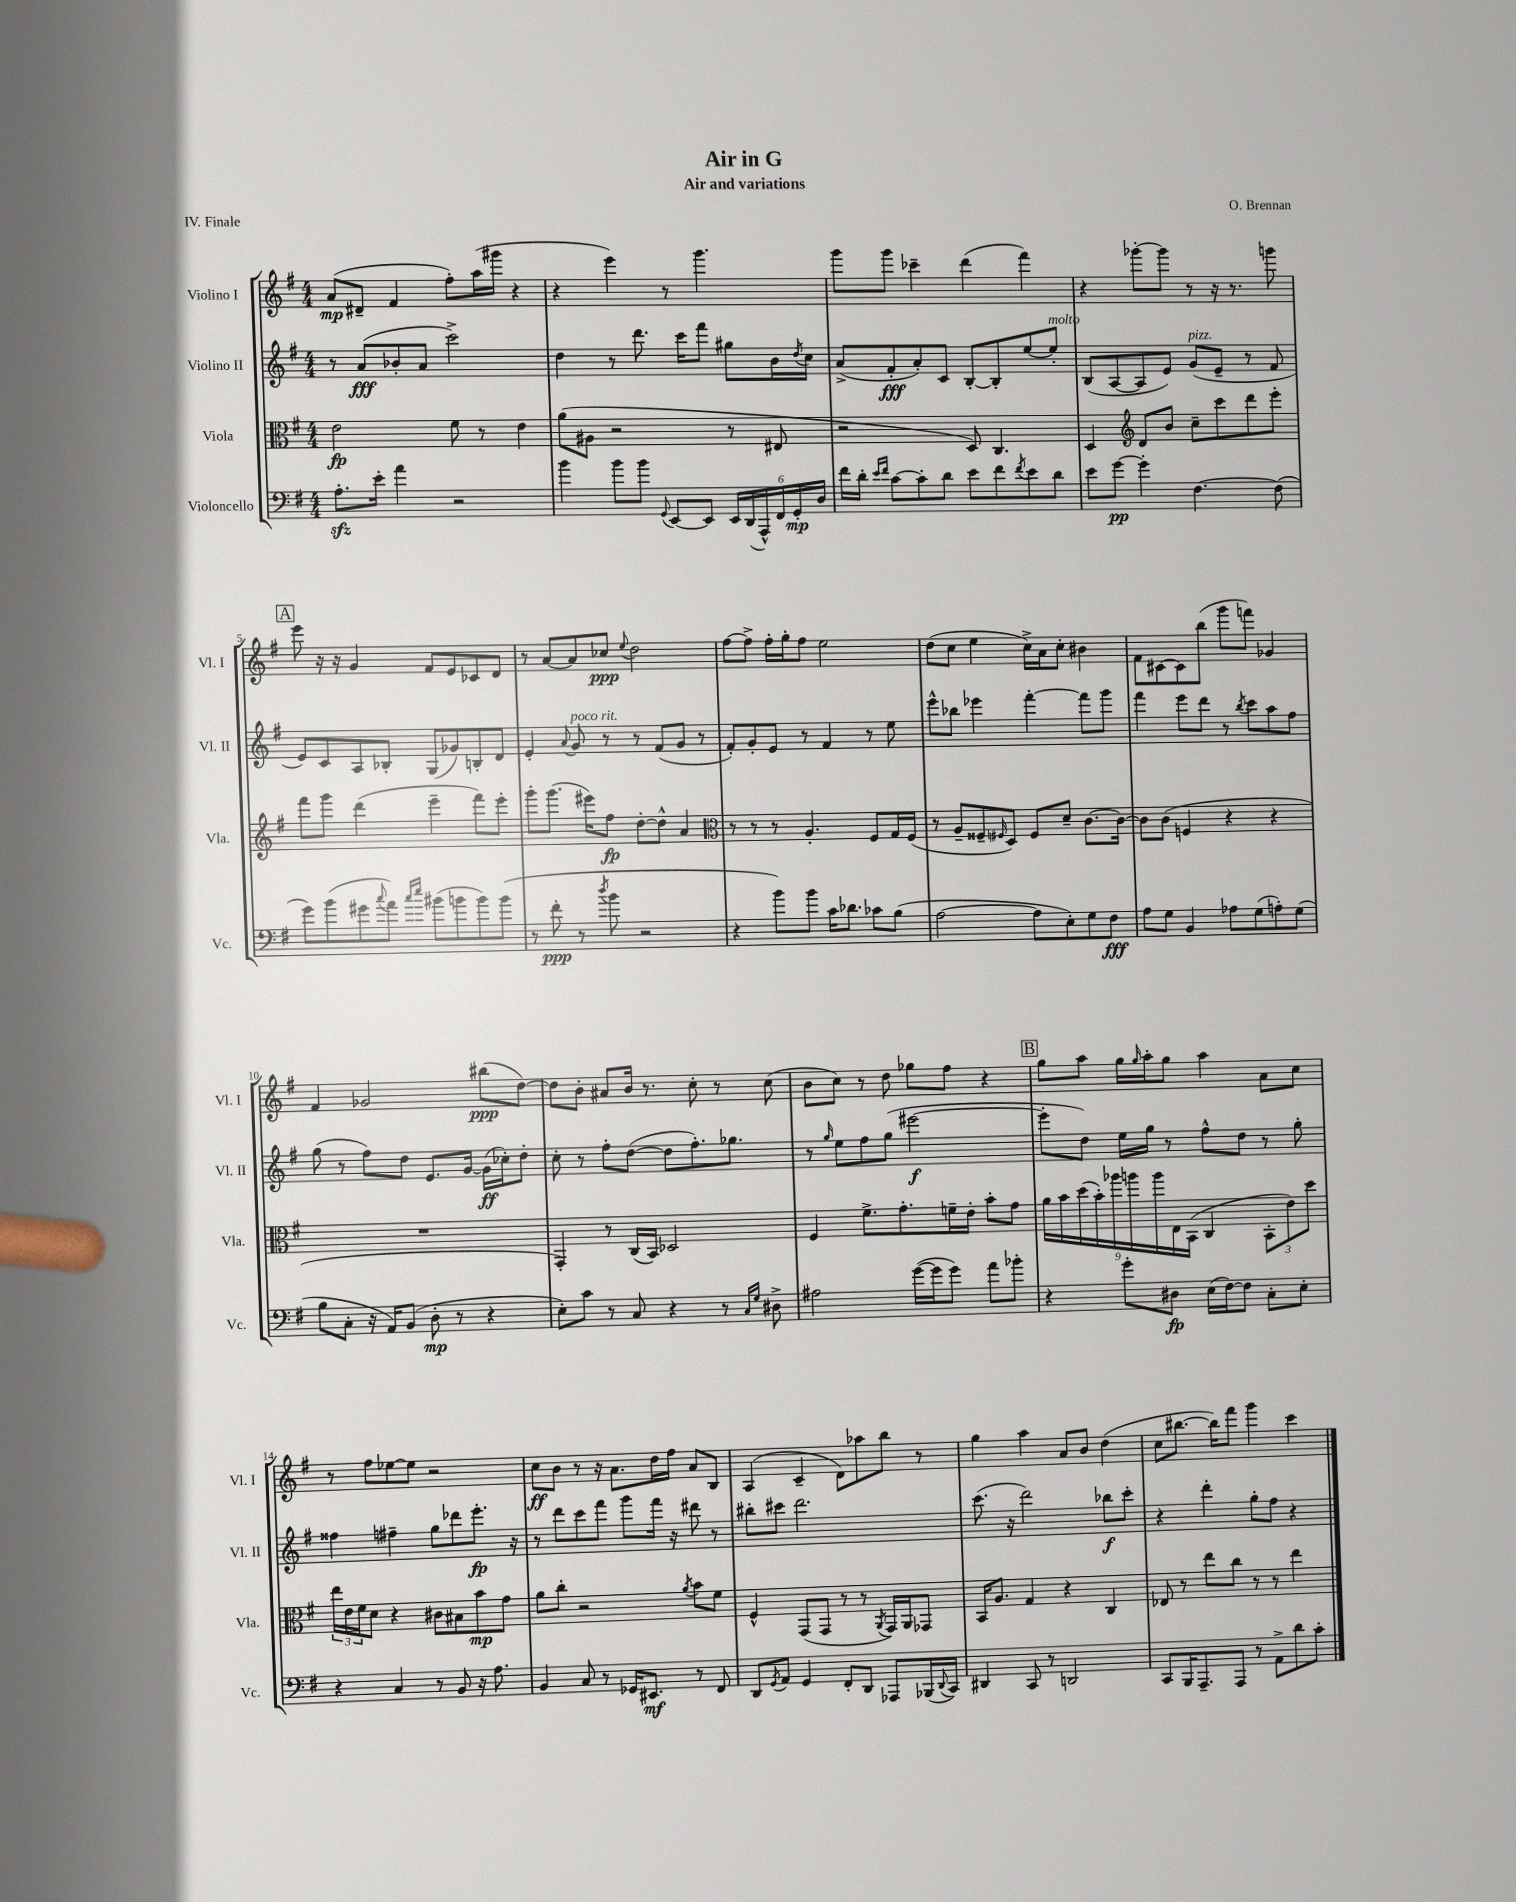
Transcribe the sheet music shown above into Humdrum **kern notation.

**kern	**kern	**kern	**kern
*staff4	*staff3	*staff2	*staff1
*clefF4	*clefC3	*clefG2	*clefG2
*k[f#]	*k[f#]	*k[f#]	*k[f#]
*M4/4	*M4/4	*M4/4	*M4/4
8.A'\L	2e\	8r	(8a/L
.	.	(8a/L	8d#~/J
16e'\Jk	.	.	.
4a\	.	8b-'/	4f#/
.	.	8a/J	.
2r	8f#\	2ccc^\)	8ff#'\L)
.	8r	.	(16aa\L
.	.	.	16ggg#\JJ
.	4e\	.	4r
=	=	=	=
4b\	(8a\L	4dd\	4r
.	8A#\J	.	.
8b\L	2r	8r	4eee\)
8b\J	.	8.ddd\	.
8qqGG/	.	.	.
[8EE/L	.	.	8r
.	.	16ccc\LK	.
8EE/]J	.	8fff#\J	4.ggg\
24EE/LL	8r	8gg#\L	.
(24DD/	.	.	.
24AAA^^/)	.	.	.
24FF#/	8E#/	16b\L	.
24GG'/	.	.	.
.	.	8qdd/	.
.	.	16cc\JJ	.
24D/JJ	.	.	.
=	=	=	=
16f#\LL	2r	(8a^/L	8ggg\L
16d'\JJ	.	.	.
16qqe/LL	.	.	.
16qqf#/JJ	.	.	.
[8c\L	.	8f#'/	8ggg\J
8c'\]	.	8a'/)	4ccc-~\
8d\J	.	8c/J	.
8e\L	8D/)	[8B'/L	(4ddd\
8f#\	4.C/	8B'/]	.
8qf#/	.	.	.
8e\	.	[8ee/	4fff#\)
8d\J	.	8ee'/]J	.
=	=	=	=
8e\L	4D/	(8B/L	4r
[8g\J	.	[8A/	.
*	*clefG2	*	*
4g'\]	8d/L	8A/]	[8ggg-'\L
.	8b/J	8e/J)	8ggg-\]J
[4.F#\	8cc~\L	(8g/L	8r
.	8ccc\	8e~/J	16r
.	.	.	8.r
.	8ddd\	8r	.
(8F#\]	8eee'\J	8f#/	8ggg\
=	=	=	=
8g\L)	8fff#\L	8e/L)	8eee\
(8b\	8ggg\J	8c/	16r
.	.	.	16r
8g#\	(4ddd\	8A/	4g/
8qqcc/	.	.	.
8a\J)	.	8B-'/J	.
16qqcc/LL	.	.	.
16qqee/JJ	.	.	.
(8b#\L	4eee~\	(8G/L	8f#/L
8b\	.	8g-/)	8e/
8b\)	8fff#\L)	8B'/	8c-/
(8b\J	8eee'\J	8d/J	8d/J
=	=	=	=
8r	8ggg'\L	4e'/	8r
8f#'\	(8.ggg\J	.	[8a/L
.	.	8qqa/	.
8r	.	8g/	8a/]
.	16eee#\LK)	.	.
8qdd/	.	.	.
8b\	8ff#\J	8r	8cc-/J
.	.	.	8qqee/
2r	[8dd'\L	8r	2dd\
.	8dd^^\]J	(8f#/L	.
.	4a/	8g/J	.
.	.	8r	.
=	=	=	=
*	*clefC3	*	*
4r	8r	8f#'/L)	[8ff#\L
.	8r	8g'/	8ff#^\]J
8b\L)	8r	8e/J	16ff#'\LL
.	.	.	16gg'\J
8b\J	4.A'/	8r	8ff#\J
16c\LK	.	4f#/	2ee\
8.d-\J	.	.	.
8c-\L	8F#/L	8r	.
(8B\J	16G/L	8ee\	.
.	(16F#/JJ	.	.
=	=	=	=
[2A\	8r	8eee^^\L	(8dd\L
.	8A~/L	8bb-\J	8cc\J
.	8F##~/	4eee-\	4ee\
.	16qqF#/	.	.
.	8D/J)	.	.
8A\]L	8F#/L	[4fff#'\	16cc^\LL)
.	.	.	16a\J
8E'\)	8d~/J	.	8cc'\J
8G\	[8.c\L	8fff#\]L	4b#\
8F#\J	.	8ggg\J	.
.	16c\_Jk	.	.
=	=	=	=
8A\L	8c\]L	4fff#\	8f#\L
8G\J	(8c\J	.	[8c#\
4BB/	4F/	8eee\L	8c#\]
.	.	8ddd\J	(8bb\J
8A-\L	4r	8r	8ggg\L
.	.	8qbb/	.
(8G\	.	8ccc\L	8fff\J)
8A'\)	4r	8aa\	4g-/
(8G\J	.	8ff#\J	.
=	=	=	=
8B\L	1r	(8gg\	4f#/
8C'\J	.	8r	.
16r	.	8ff#\L)	2g-/
16AA/LK)	.	.	.
(8BB/J	.	8dd\J	.
8D'\	.	8.e/L	.
8r	.	.	.
.	.	[16g/Jk	.
4r	.	(16g\]LL	(8bb#\L
.	.	16cc-'\J)	.
.	.	8dd'\J	[8dd\J)
=	=	=	=
8E'\L)	4GG'/)	8cc'\	8dd\]L
8c\J	.	8r	8b'\J
8r	8r	8ff#'\L	8a#/L
8C/	(16C/LL	([8dd\J	16b/Jk
.	16BB/JJ)	.	8.r
4r	2D-/	8dd\]L	.
.	.	8.ff#'\)	8cc'\
8r	.	.	8r
.	.	8.gg-\J	.
16qqC/LL	.	.	.
16qqG/JJ	.	.	.
8D#^\	.	.	(8cc\
=	=	=	=
2A#\	4F#/	8r	8b\L
.	.	16qqgg/	.
.	.	8ee\L	8cc\J)
.	8.f#^\L	8ff#\	8r
.	.	(8gg\J	8dd\
.	8.g'\	.	.
([16g\LL	.	[2eee#\	8gg-\L
16g\]J	.	.	.
8g\J)	16f~\L	.	8ff#\J
.	16e'\JJ	.	.
8a\L	8b'\L	.	4r
8b-'\J	8g\J	.	.
=	=	=	=
4r	18a\LL	8eee#'\]L	8gg\L
.	18b\	.	.
.	(18dd\	.	.
.	.	8dd\J)	8aa\J
.	18b'\)	.	.
.	18aa-\	.	.
8g'\L	.	16ee\LL	16gg\LL
.	18aa\	.	.
.	.	.	16qqgg/
.	.	16gg\JJ	16aa'\J
.	18aa\	.	.
8D#\J	.	8r	8gg\J
.	18E\	.	.
.	(18BB\JJ	.	.
(16E\LL	4C/	8ff#^^\L	4aa\
[16F#\J)	.	.	.
8F#\]J	.	8dd\J	.
8C'\L	12BB'\L	8r	8a\L
.	12e\)	.	.
8E'\J	.	8gg'\	8cc\J
.	12dd\J	.	.
=	=	=	=
4r	24ee\LL	4ff##\	8r
.	24e\	.	.
.	24f#\J	.	.
.	8d\J	.	8ff#\L
4C/	4r	4ff#~\	[8ee-\
.	.	.	8ee-\]J
8r	8c#\L	8gg\L	2r
8BB/	8B#\	8ddd-\	.
16r	8b\	8.eee'\J	.
8.A\	.	.	.
.	8g\J	.	.
.	.	16r	.
=	=	=	=
4BB/	8a\L	8r	8cc\L
.	8cc'\J	8ddd\L	8b\J
8C/	2r	8ccc\	8r
8r	.	8fff#\J	16r
.	.	.	8.a\L
16GG-/LK	.	8ggg\L	.
8.EE#/J	.	.	.
.	.	16fff#\Jk	16dd\L
.	.	16r	16ff#\JJ
.	8qa/	.	.
8r	8b\L	8ddd#\	8a/L
8FF#/	8f#\J	8r	8B/J
=	=	=	=
8DD/L	4F#^^/	8bb#'\L	(4A/
8qGG/	.	.	.
8AA/J	.	8ccc#\J	.
4GG/	(8GG/L	2.ddd\	4c~/
.	8GG/J	.	.
8FF#'/L	8r	.	8d\L)
8DD/J	8r	.	8aa-\
.	8qAA/	.	.
8AAA-/L	16GG/LL)	.	8bb\J
.	16AA/J	.	.
(16BBB-/L	8GG-/J	.	8r
8qqDD/	.	.	.
16CC/JJ)	.	.	.
=	=	=	=
4DD#/	16BB/LK	(8.ccc\	4gg\
.	8.A/J	.	.
.	.	16r	.
8CC/	4G/	2ddd\)	4aa\
8r	.	.	.
2DD/	4r	.	8a/L
.	.	.	8b/J
.	4C/	8bb-\L	(4dd\
.	.	8ccc'\J	.
=	=	=	=
8CC/L	8E-/	4r	8cc\L
16BBB/K	8r	.	[8.bb#\J
8.AAA~/	.	.	.
.	8ee\L	4ddd'\	.
.	.	.	16bb#\]LK)
8AAA/J	8cc\J	.	8fff#\J
8r	8r	8gg'\L	4ggg\
8AA^\L	8r	8ff#\J	.
8d\	4ee\	4r	4ccc\
8c'\J	.	.	.
==	==	==	==
*-	*-	*-	*-
